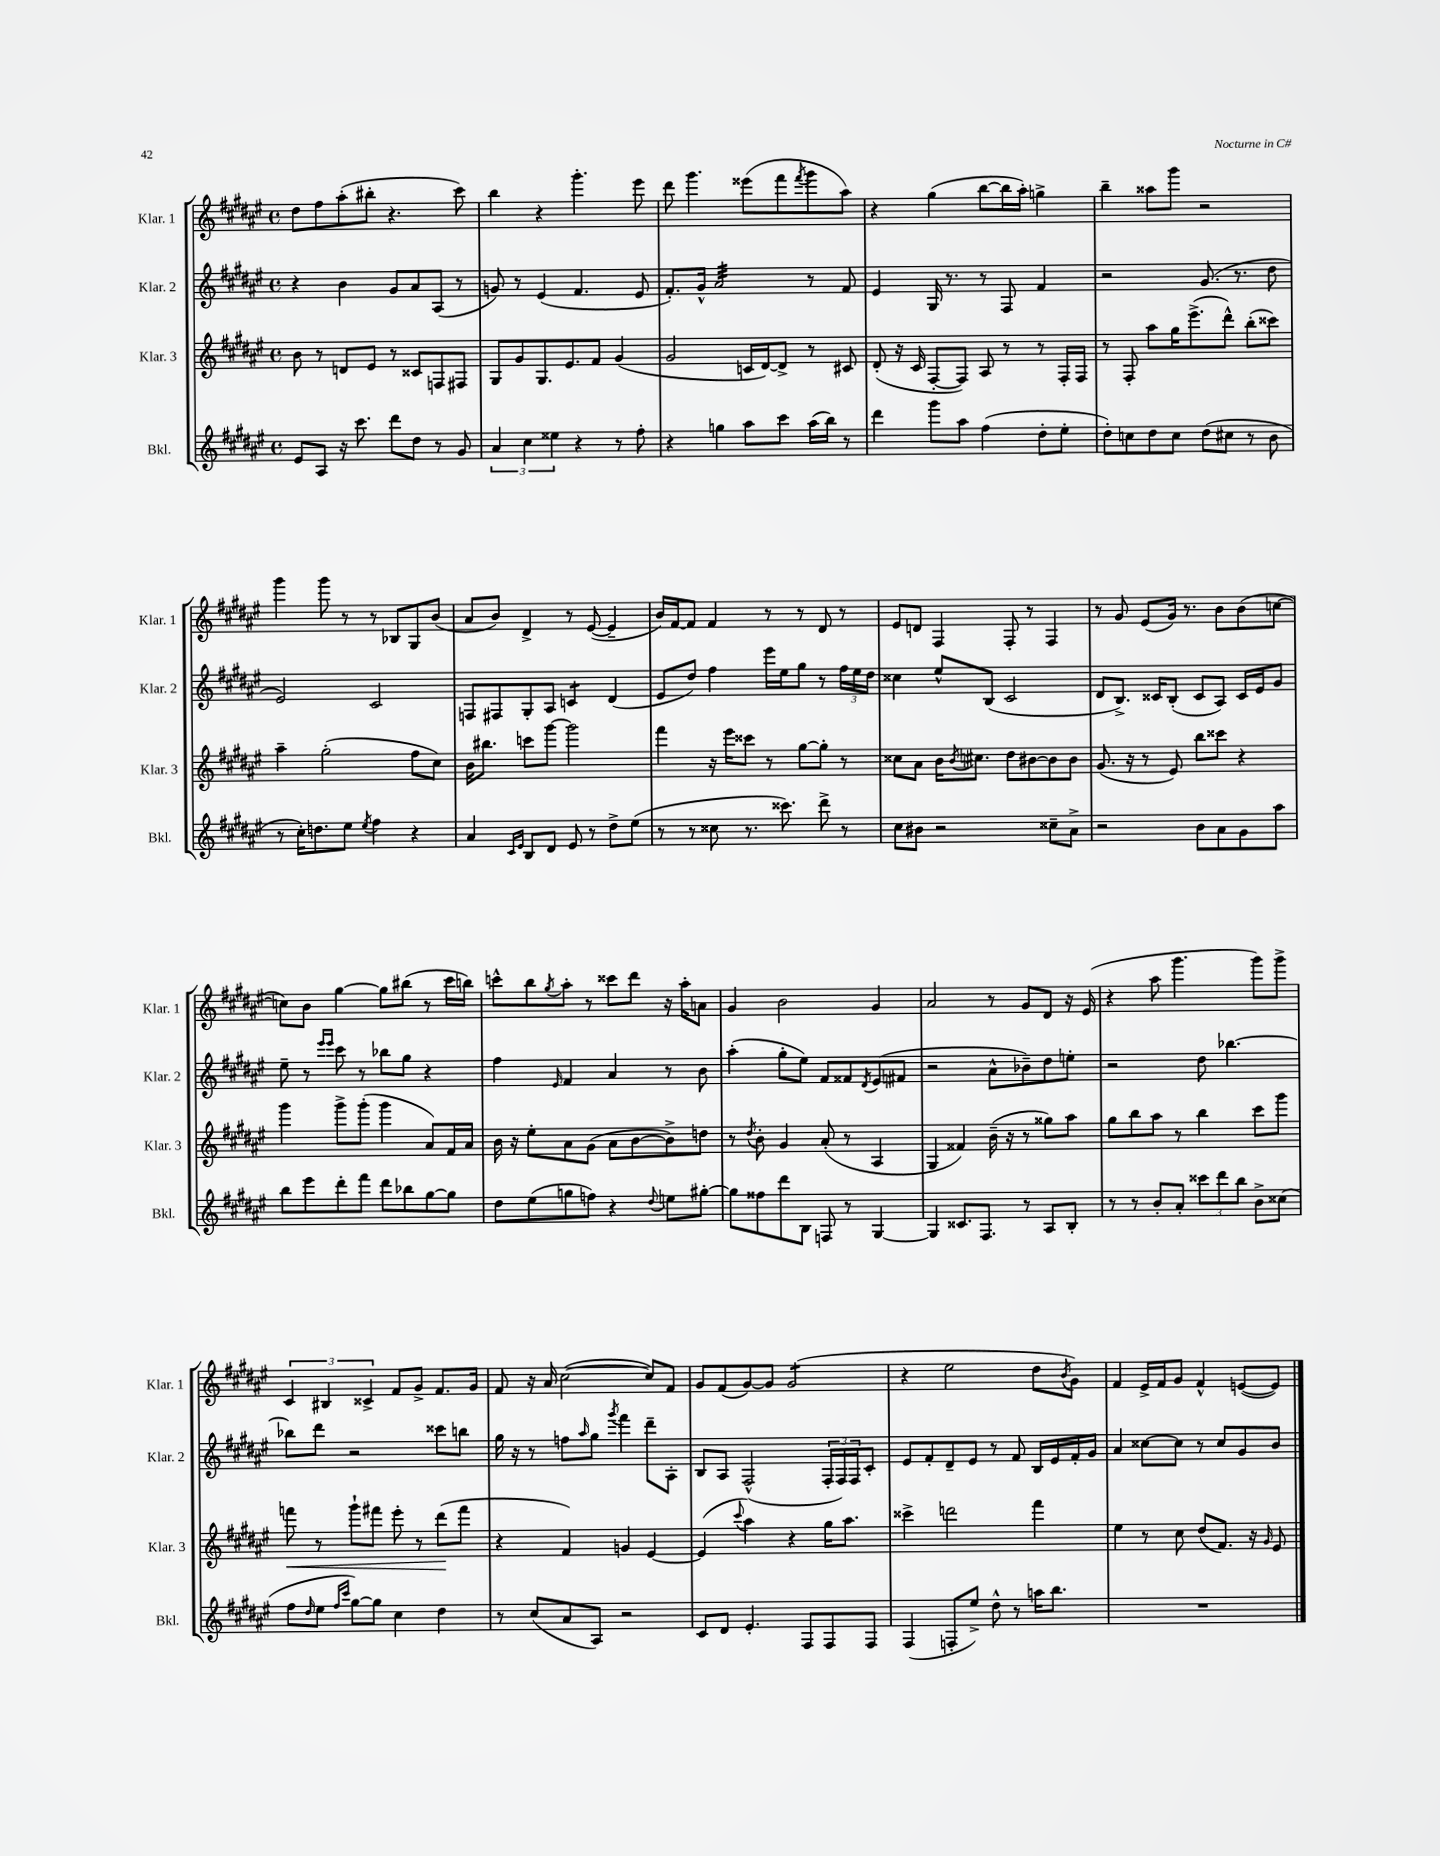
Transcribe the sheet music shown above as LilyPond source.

<<
\new StaffGroup <<
\new Staff = "s0" \with { instrumentName = "Klar. 1" shortInstrumentName = "Klar. 1" } {
    \clef treble \key fis \major \defaultTimeSignature \time 4/4
    dis''8 fis''8 ais''8-.( bis''8-. r4. cis'''8) |
    b''4 r4 gis'''4.-. eis'''8 |
    dis'''8 gis'''4. eisis'''8( fis'''8 \acciaccatura { fis'''8 } gis'''8 ais''8) |
    r4 gis''4( b''8~ b''16 ais''16-.) g''4-> |
    b''4-- aisis''8 gis'''8 r2 |
    gis'''4 gis'''8 r8 r8 bes8 gis8 b'8( |
    ais'8 b'8) dis'4-> r8 eis'8~( eis'4-- |
    b'16) fis'16~ fis'8 fis'4 r8 r8 dis'8 r8 |
    eis'8 d'8 fis4 fis8-. r8 fis4 |
    r8 gis'8 eis'8( gis'16) r8. b'8 b'8( c''8~ |
    c''8) b'8 gis''4~ gis''8 bis''8( r8 cis'''16 b''16) |
    c'''8-^ b''8 \acciaccatura { gis''8 } ais''8-. r8 cisis'''8 dis'''8 r16 ais''16-. a'8 |
    gis'4 b'2 gis'4 |
    ais'2 r8 gis'8 dis'8 r16 eis'16( |
    r4 ais''8 gis'''4. gis'''8) gis'''8-> |
    \tuplet 3/2 { cis'4 bis4 cisis'4-> } fis'8 gis'8-> fis'8. gis'16 |
    fis'8 r16 ais'16 cis''2~( cis''8) fis'8 |
    gis'8 fis'8( gis'8~) gis'8 gis'2:8( |
    r4 eis''2 dis''8 \acciaccatura { b'8 } gis'8) |
    fis'4 eis'16-> fis'16 gis'8 fis'4-^ e'8~( e'8) \bar "|." |
}
\new Staff = "s1" \with { instrumentName = "Klar. 2" shortInstrumentName = "Klar. 2" } {
    \clef treble \key fis \major \defaultTimeSignature \time 4/4
    r4 b'4 gis'8 ais'8 ais8( r8 |
    g'8) r8 eis'4( fis'4. eis'8 |
    fis'8.-.) gis'16-^ ais'2:32 r8 fis'8 |
    eis'4 gis16 r8. r8 fis8 fis'4 |
    r2 gis'8.( r8. dis''8 |
    eis'2) cis'2 |
    f8 fis8 gis8-. ais8 c'4:8 dis'4( |
    eis'8 dis''8) fis''4 eis'''16 eis''16 gis''8 r8 \tuplet 3/2 { fis''16 eis''16 dis''16 } |
    cisis''4 eis''8-^ b8( cis'2 |
    dis'8 b8.->) cisis'16 b8-.( cisis'8 ais8) cisis'16 eis'16 gis'8 |
    eis''8-- r8 \grace { eis'''16 eis'''16 } cis'''8 r8 bes''8 gis''8 r4 |
    fis''4 \grace { eis'16 } fis'4 ais'4 r8 b'8 |
    ais''4-.( gis''8-. eis''8) fis'8 fisis'8 \acciaccatura { dis'8 } eis'8( fis'8 |
    r2 ais'8-^ bes'8--) dis''8 e''8-. |
    r2 dis''8 bes''4.~ |
    bes''8 dis'''8 r2 cisis'''8 b''8 |
    gis''16 r16 r8 f''8 \grace { ais''16 } gis''8 \acciaccatura { gis'''8 } fis'''4 dis'''8-- ais8-. |
    b8 ais8 fis2-^( \tuplet 3/2 { fis16-. fis16) fis16 } cis'8-. |
    eis'8 fis'8-. dis'8-- eis'8 r8 fis'8 b16 eis'16 fis'16-. gis'16 |
    ais'4 cisis''8~ cisis''8 r8 cisis''8 gis'8 b'8 \bar "|." |
}
\new Staff = "s2" \with { instrumentName = "Klar. 3" shortInstrumentName = "Klar. 3" } {
    \clef treble \key fis \major \defaultTimeSignature \time 4/4
    b'8 r8 d'8 eis'8 r8 cisis'8 f8 fis8 |
    gis8 gis'8 gis8. eis'8. fis'8 gis'4( |
    gis'2 c'16 dis'16~) dis'8-> r8 cis'8 |
    dis'8-.( r16 cis'16 fis8~-. fis8) ais8 r8 r8 fis16-. fis16 |
    r8 fis8-. ais''8 gis''16 eis'''8.->( dis'''8-^) b''8-.( cisis'''8) |
    ais''4-- gis''2-.( fis''8 cis''8) |
    b'16 bis''8. c'''8 gis'''8~ gis'''2 |
    fis'''4 r16 eis'''16 cisis'''8 r8 gis''8~ gis''8-. r8 |
    cisis''8 ais'8 b'16 \acciaccatura { b'8 } cis''8. dis''8 bis'8~ bis'8 bis'8 |
    gis'8.( r16 r8 eis'8) b''8 cisis'''8 r4 |
    gis'''4 gis'''8-> gis'''8-.( gis'''4 ais'8) fis'16 ais'16 |
    b'16 r16 eis''8-. ais'8 gis'8( ais'8 b'8~ b'8->) d''8 |
    r8 \acciaccatura { dis''8 } b'8-. gis'4 ais'8-.( r8 ais4 |
    gis4 fisis'4) b'16--( r16 r8 gisis''8) ais''8 |
    gis''8 b''8 ais''8 r8 b''4 cis'''8 gis'''8 |
    f'''8\< r8 gis'''8-! fis'''8 eis'''8-. r8 dis'''8\!( fis'''8 |
    r4 fis'4) g'4 eis'4~ |
    eis'4( \appoggiatura { cis'''8 } ais''4) r4 gis''16 ais''8. |
    cisis'''4-> d'''2 fis'''4 |
    eis''4 r8 cis''8 dis''8( fis'8.) r16 \grace { gis'16 } eis'8 \bar "|." |
}
\new Staff = "s3" \with { instrumentName = "Bkl." shortInstrumentName = "Bkl." } {
    \clef treble \key fis \major \defaultTimeSignature \time 4/4
    eis'8 ais8 r16 cis'''8. dis'''8 dis''8 r8 gis'8 |
    \tuplet 3/2 { ais'4 cis''4 eisis''4 } r4 r8 fis''8-. |
    r4 g''4 ais''8 cis'''8 ais''16( b''16) r8 |
    dis'''4 gis'''8 ais''8 fis''4( dis''8-. eis''8-. |
    dis''8-.) c''8 dis''8 c''8 dis''8( cis''8 r8 b'8 |
    r8 cis''16-.) d''8. eis''8 \acciaccatura { eis''8 } fis''4 r4 |
    ais'4 \grace { cis'16 eis'16 } b8 dis'8 eis'8 r8 dis''8-> eis''8( |
    r8 r8 cisis''8 r8. cisis'''8.) dis'''8-> r8 |
    cis''8 bis'8 r2 cisis''8-- ais'8-> |
    r2 b'8 ais'8 gis'8 ais''8 |
    b''8 eis'''8 dis'''8-. fis'''8 dis'''8 bes''8 gis''8~ gis''8 |
    dis''8 eis''8( g''8 f''8) r4 \appoggiatura { dis''8 } e''8 gis''8~-. |
    gis''8 fisis''8 dis'''8 b8 f8 r8 gis4~ |
    gis4 cisis'8. fis8. r8 ais8 b8-. |
    r8 r8 b'8-. ais'8-. \tuplet 3/2 { cisis'''8 dis'''8 b''8 } b'8-> cisis''8( |
    fis''8 \grace { dis''16 } eis''8 \grace { fis''16 cis'''16 } gis''8~) gis''8 cis''4 dis''4 |
    r8 cis''8( ais'8 ais8) r2 |
    cis'8 dis'8 eis'4.-. fis8 fis8 fis8 |
    fis4( f8-. eis''8->) dis''8-^ r8 a''16 b''8. |
    R1 \bar "|." |
}
>>
>>
\layout { \context { \Score \remove "Bar_number_engraver" } }
